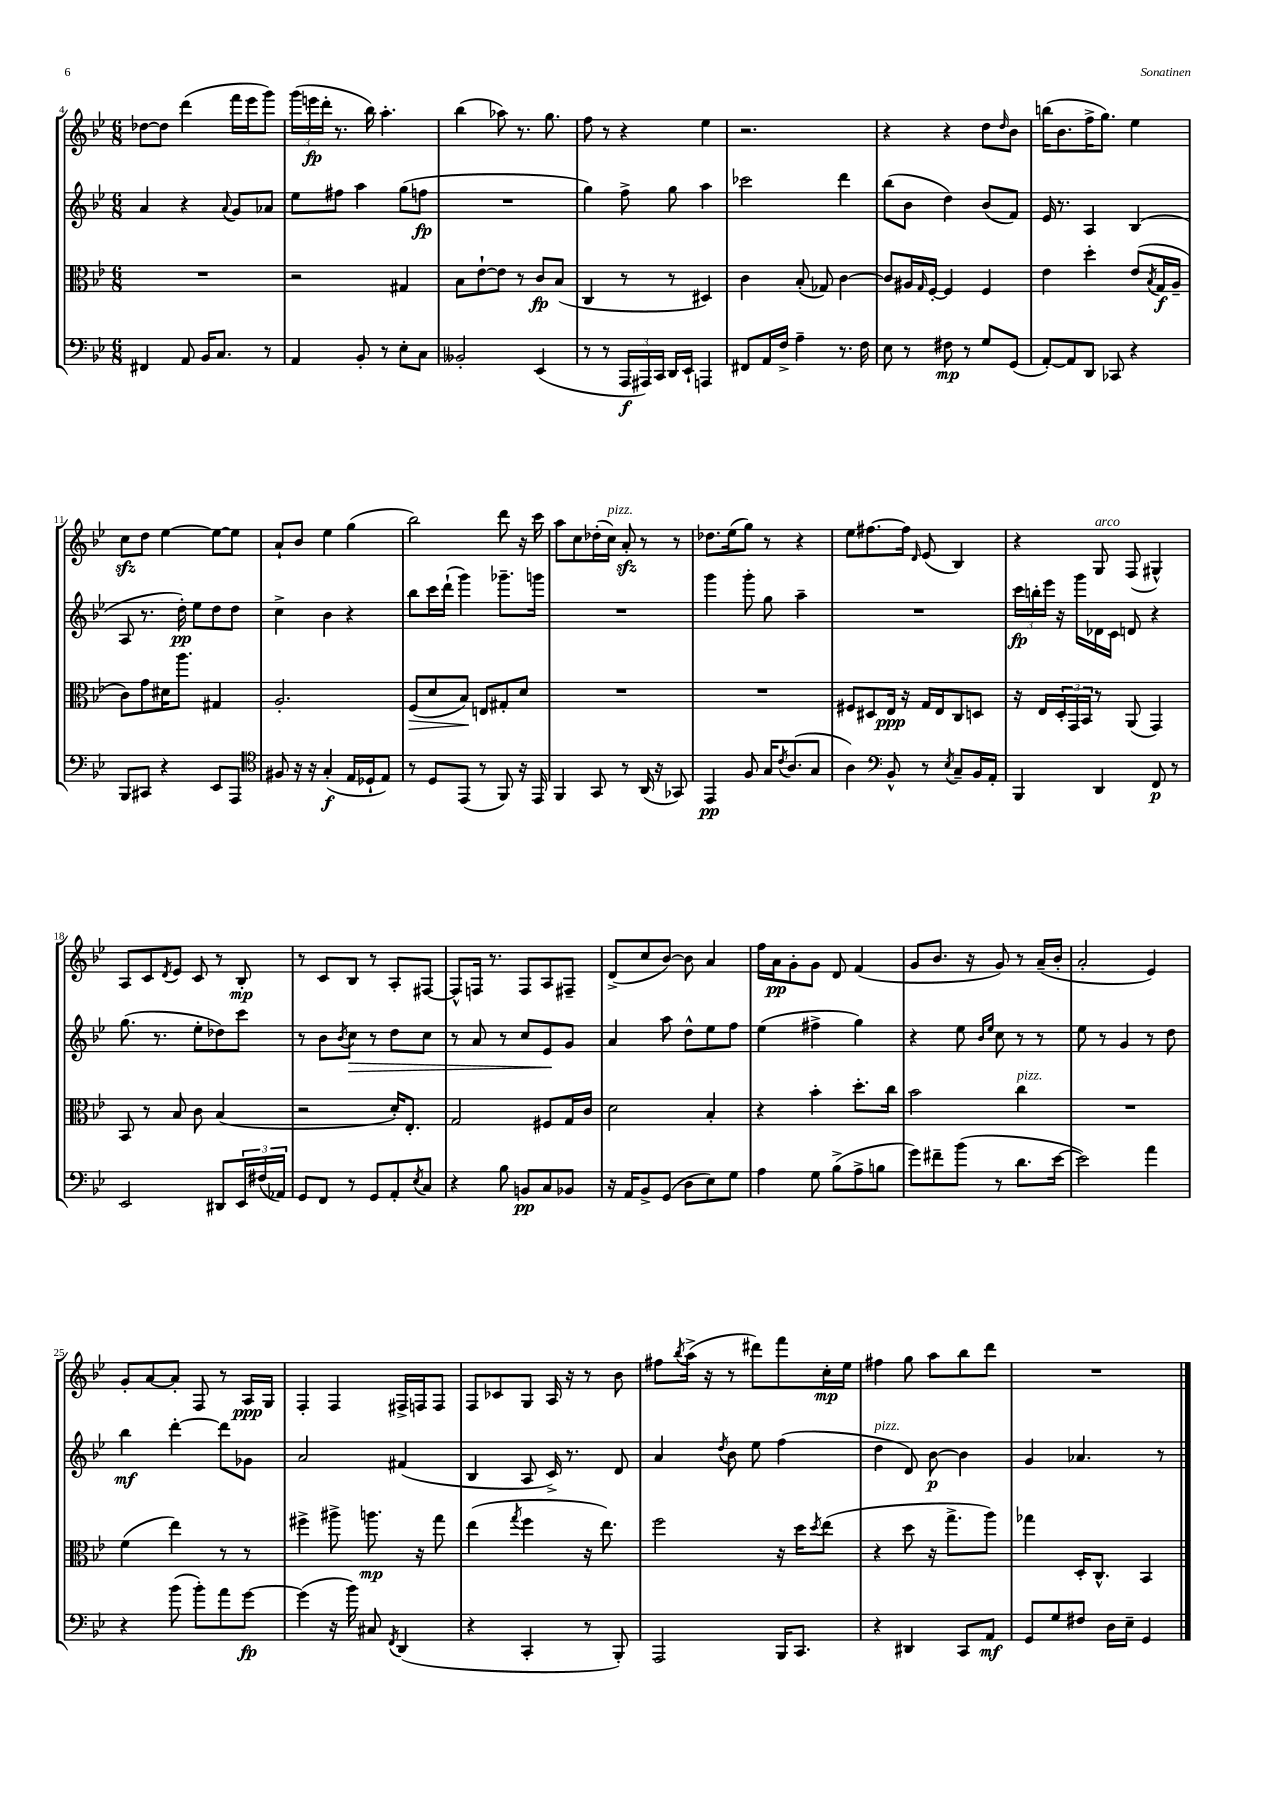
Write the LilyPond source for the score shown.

<<
\new StaffGroup <<
\new Staff = "s0" {
    \clef treble \key bes \major \numericTimeSignature \time 6/8
    des''8~ des''8 d'''4( f'''16 ees'''16 g'''8) |
    \tuplet 3/2 { g'''16( e'''16\fp d'''16-. } r8. bes''16) a''4.-. |
    bes''4( aes''8) r8. g''8. |
    f''8 r8 r4 ees''4 |
    r2. |
    r4 r4 d''8 \grace { d''16 } bes'8 |
    b''16( bes'8. f''16-> g''8.) ees''4 |
    c''8\sfz d''8 ees''4~ ees''8~ ees''8 |
    a'8-! bes'8 ees''4 g''4( |
    bes''2) d'''8 r16 c'''16 |
    a''8 c''8 des''16-.( c''16^\markup { \italic "pizz." }) a'8-.\sfz r8 r8 |
    des''8. ees''16( g''8) r8 r4 |
    ees''8 fis''8.~ fis''16 \grace { d'16 } ees'8( bes4) |
    r4 g8^\markup { \italic "arco" } f8( gis4-^) |
    a8 c'8 \acciaccatura { d'8 } ees'8 c'8 r8 bes8-.\mp |
    r8 c'8 bes8 r8 a8-. fis8~ |
    fis8-^ f16 r8. f8 a8 fis8-- |
    d'8->( c''8 bes'8~) bes'8 a'4 |
    f''16 a'16\pp g'8-. g'8 d'8 f'4( |
    g'8 bes'8. r16 g'8) r8 a'16--( bes'16-. |
    a'2-. ees'4) |
    g'8-. a'8~ a'8-. f8 r8 a16\ppp g16 |
    f4-. f4 fis16-> f16 f8 |
    f8 ces'8 g8 a16 r16 r8 bes'8 |
    fis''8 \acciaccatura { bes''8 } a''16->( r16 r8 dis'''8) f'''8 c''16-.\mp ees''16 |
    fis''4 g''8 a''8 bes''8 d'''8 |
    R2. \bar "|." |
}
\new Staff = "s1" {
    \clef treble \key bes \major \numericTimeSignature \time 6/8
    a'4 r4 \appoggiatura { a'8 } g'8 aes'8 |
    ees''8 fis''8 a''4 g''8( f''8\fp |
    R2. |
    g''4) f''8-> g''8 a''4 |
    ces'''2 d'''4 |
    bes''8( bes'8 d''4) bes'8( f'8) |
    ees'16 r8. a4 bes4( |
    a8 r8. d''16-.\pp) ees''8 d''8 d''8 |
    c''4-> bes'4 r4 |
    bes''8 c'''16 d'''16-!( g'''4) ges'''8.-- g'''16 |
    R2. |
    g'''4 g'''8-. g''8 a''4-- |
    R2. |
    \tuplet 3/2 { c'''16\fp b''16-. ees'''16 } r16 g'''16 des'16 c'16 d'8 r4 |
    g''8.( r8. ees''8-. des''8) c'''8 |
    r8 bes'8 \acciaccatura { bes'8 } c''8\> r8 d''8 c''8 |
    r8 a'8 r8 c''8 ees'8\! g'8 |
    a'4 a''8 d''8-^ ees''8 f''8 |
    ees''4( fis''4-> g''4) |
    r4 ees''8 \grace { bes'16 ees''16 } c''8 r8 r8 |
    ees''8 r8 g'4 r8 d''8 |
    bes''4\mf d'''4~-. d'''8 ges'8 |
    a'2 fis'4( |
    bes4 a8 c'16->) r8. d'8 |
    a'4 \acciaccatura { d''8 } bes'8 ees''8 f''4( |
    d''4^\markup { \italic "pizz." } d'8) bes'8~\p bes'4 |
    g'4 aes'4. r8 \bar "|." |
}
\new Staff = "s2" {
    \clef alto \key bes \major \numericTimeSignature \time 6/8
    R2. |
    r2 gis4 |
    bes8 ees'8~-! ees'8 r8 c'8\fp bes8( |
    c4 r8 r8 dis4) |
    c'4 bes8-.( ges8) c'4~ |
    c'8 ais16 \grace { g16 } f16~-. f4 f4 |
    ees'4 d''4-. ees'8( \acciaccatura { bes8 } g16\f a16-- |
    c'8) g'8 dis'16 a''8. gis4 |
    a2.-. |
    f8\>( d'8 bes8\!) e8 gis8-. d'8 |
    R2. |
    R2. |
    fis8 dis8 ees16\ppp r16 g16 ees16 c8 d8 |
    r16 ees16 \tuplet 3/2 { d16-. g,16 bes,16 } r8 a,8( g,4) |
    bes,8 r8 bes8 c'8 bes4( |
    r2 d'16-.) ees8.-. |
    g2 fis8 g16 c'16 |
    d'2 bes4-. |
    r4 bes'4-. d''8.-. c''16 |
    bes'2 c''4^\markup { \italic "pizz." } |
    R2. |
    f'4( ees''4) r8 r8 |
    fis''4-> ais''8-> a''8.\mp r16 g''8 |
    ees''4( \acciaccatura { g''8 } f''4 r16 ees''8.) |
    f''2 r16 d''16 \acciaccatura { d''8 } ees''8( |
    r4 d''8 r16 g''8.-> a''8) |
    ges''4 d16-. c8.-^ bes,4 \bar "|." |
}
\new Staff = "s3" {
    \clef bass \key bes \major \numericTimeSignature \time 6/8
    fis,4 a,8 bes,16 c8. r8 |
    a,4 bes,8-. r8 ees8-. c8 |
    beses,2-. ees,4( |
    r8 r8 \tuplet 3/2 { a,,16\f ais,,16) c,16 } d,16 ees,16-! a,,4 |
    fis,8 a,16 f16-> a4-- r8. f16 |
    ees8 r8 fis8\mp r8 g8 g,8( |
    a,8~-.) a,8 d,8 ces,8 r4 |
    bes,,8 cis,8 r4 ees,8 a,,8 |
    \clef tenor fis8 r16 r16 g4-.\f( ees16 des16-! ees8) |
    r8 d8 ees,8( r8 f,8) r16 ees,16 |
    f,4 g,8 r8 a,16( r16 ges,8) |
    ees,4\pp f8 g16 \acciaccatura { c'8 } a8.( g8 |
    a4) \clef bass bes,8-^ r8 \acciaccatura { ees8 } c8-- bes,16 a,16-. |
    bes,,4 d,4 f,8\p r8 |
    ees,2 dis,8 \tuplet 3/2 { ees,16 fis16( aes,16) } |
    g,8 f,8 r8 g,8 a,8-. \acciaccatura { ees8 } c8 |
    r4 bes8 b,8\pp c8 bes,8 |
    r16 a,16 bes,8-> g,8( d8 ees8) g8 |
    a4 g8 bes8->( a8-> b8 |
    g'8) fis'8-- bes'8( r8 d'8. ees'16~ |
    ees'2) a'4 |
    r4 bes'8( bes'8-.) a'8 g'8~\fp |
    g'4( r16 bes'16) cis8 \acciaccatura { f,8 } d,4( |
    r4 c,4-. r8 bes,,8-.) |
    a,,2 bes,,16 c,8. |
    r4 dis,4 c,8 a,8\mf |
    g,8 g8 fis8 d16 ees16-- g,4 \bar "|." |
}
>>
>>
\layout { \context { \Score currentBarNumber = #4 } }
